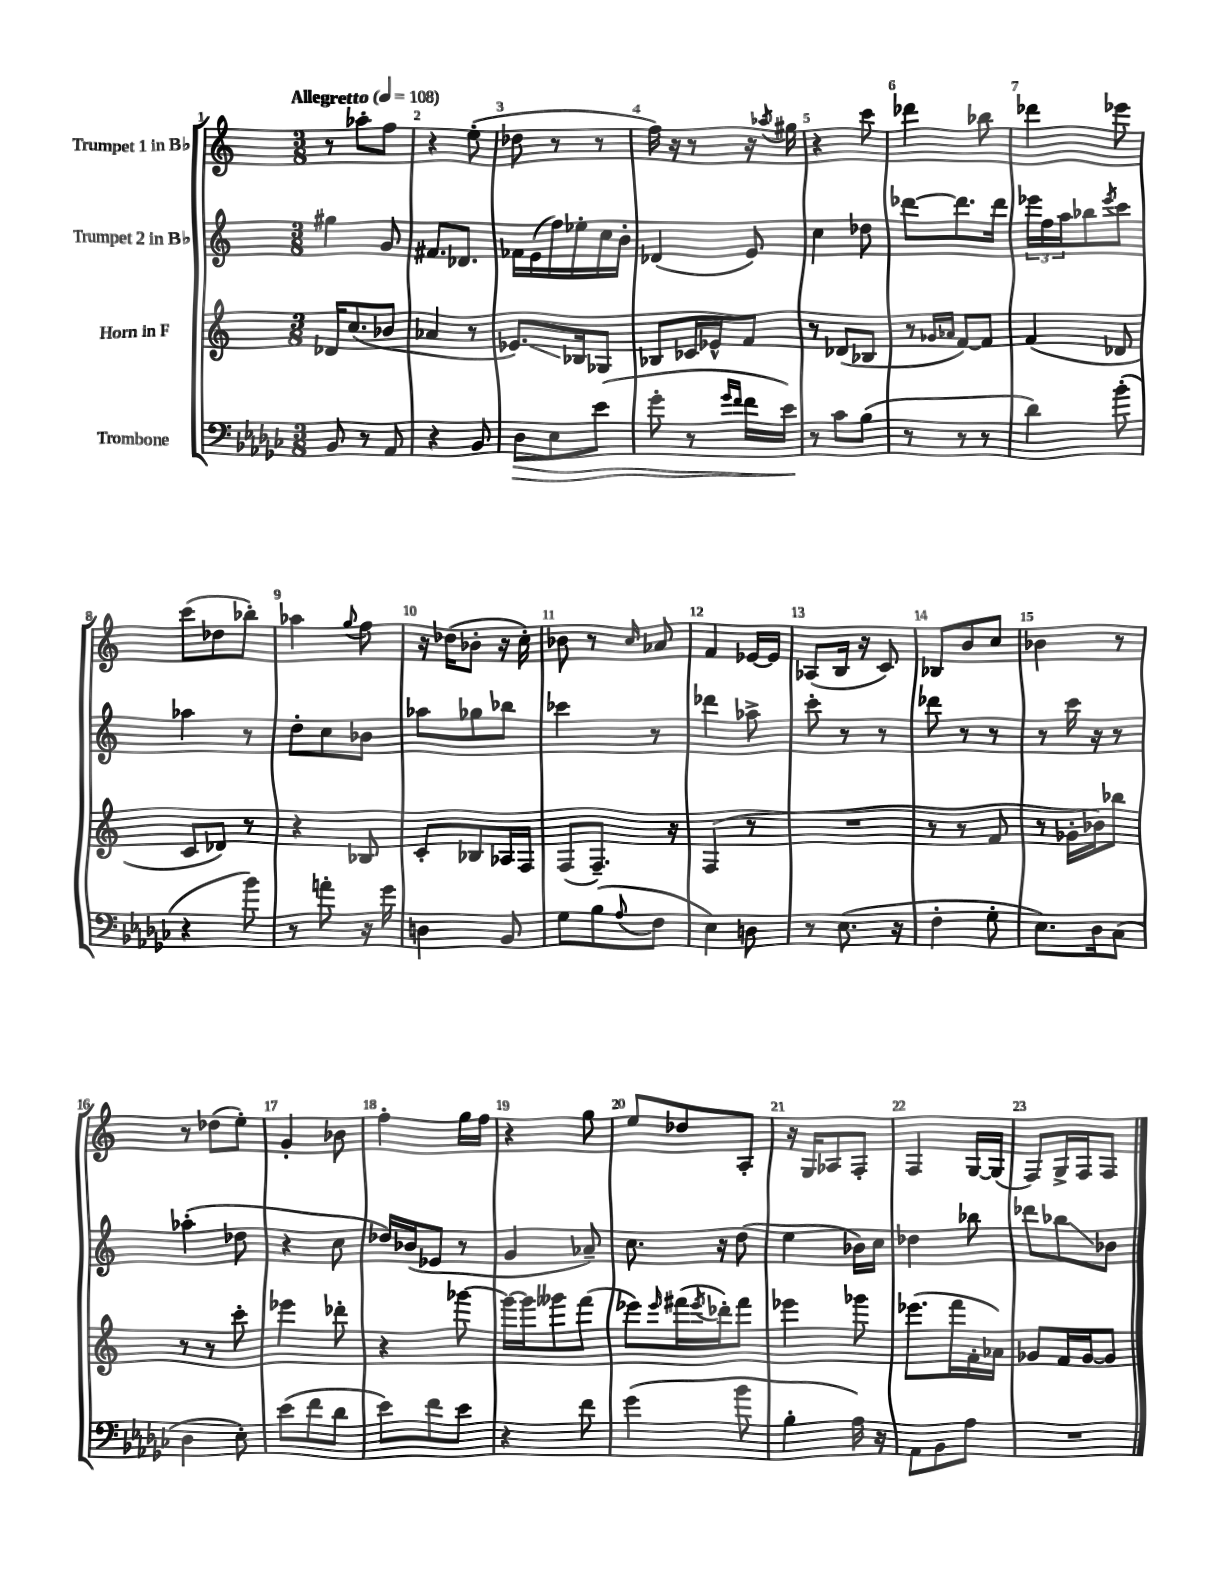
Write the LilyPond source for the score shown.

<<
\new StaffGroup <<
\new Staff = "s0" \with { instrumentName = "Trumpet 1 in Bb" } {
    \clef treble \key c \major \numericTimeSignature \time 3/8 \tempo "Allegretto" 4 = 108
    r8 aes''8-. f''8 |
    r4 e''8-.( |
    des''8 r8 r8 |
    f''16) r16 r8 r16 \acciaccatura { aes''8 } gis''16 |
    r4 c'''8 |
    des'''4 bes''8 |
    des'''4 ees'''8 |
    c'''8( des''8 bes''8-.) |
    aes''4 \appoggiatura { g''8 } f''8 |
    r16 des''16( bes'8-. r16 c''16-.) |
    bes'8 r8 \grace { c''16 } aes'8 |
    f'4 ees'16~ ees'16 |
    aes8( b16 r16 c'8) |
    bes8 b'8 c''8 |
    bes'4 r8 |
    r8 des''8( e''8-.) |
    g'4-. bes'8 |
    f''4-. g''16 f''16 |
    r4 g''8 |
    e''8 des''8 a8-. |
    r16 g16 aes8 f8-. |
    f4 g16~ g16( |
    f8) g16-> f16 f8 \bar "|." |
}
\new Staff = "s1" \with { instrumentName = "Trumpet 2 in Bb" } {
    \clef treble \key c \major \numericTimeSignature \time 3/8
    gis''4 g'8 |
    fis'8. des'8. |
    fes'16 e'16( f''16) ees''16-. c''16 b'16-. |
    des'4( e'8) |
    c''4 des''8 |
    des'''8~ des'''8. des'''16 |
    \tuplet 3/2 { ees'''16 f''16 a''16 } bes''8 \acciaccatura { ees'''8 } c'''8 |
    aes''4 r8 |
    d''8-. c''8 bes'8 |
    aes''8 ges''8 bes''8 |
    ces'''4 r8 |
    des'''4 aes''8-> |
    c'''8-. r8 r8 |
    des'''8 r8 r8 |
    r8 c'''16 r16 r8 |
    aes''4-.( des''8 |
    r4 c''8 |
    des''16) bes'16( ees'8 r8 |
    g'4 aes'8--) |
    c''8. r16 d''8( |
    e''4 bes'16) c''16 |
    des''4 bes''8 |
    des'''8 bes''8\glissando bes'8 \bar "|." |
}
\new Staff = "s2" \with { instrumentName = "Horn in F" } {
    \clef treble \key c \major \numericTimeSignature \time 3/8
    des'16 c''8.( bes'8 |
    aes'4 r8 |
    ees'8.\glissando) bes16 ges8 |
    bes8 ces'16 ees'16-^ f'8 |
    r8 des'8( bes8 |
    r8 \grace { ges'16 aes'16 } f'8~) f'8 |
    f'4( des'8 |
    c'8 des'8) r8 |
    r4 bes8 |
    c'8-. bes8 aes16 f16 |
    f8( f8.--) r16 |
    f4( r8 |
    R4. |
    r8 r8 f'8 |
    r8 ges'16-. bes'16) bes''8 |
    r8 r8 c'''8-. |
    ees'''4 des'''8-. |
    r4 ges'''8~ |
    ges'''16~ ges'''16 geses'''8 f'''8( |
    ees'''8) \grace { ees'''16 } fis'''16( \acciaccatura { ees'''8 } des'''16-.) fis'''8 |
    ees'''4 ges'''8 |
    ees'''8.( f'''16 f'16-. aes'16) |
    ges'8 f'16 ges'16~ ges'8 \bar "|." |
}
\new Staff = "s3" \with { instrumentName = "Trombone" } {
    \clef bass \key ges \major \numericTimeSignature \time 3/8
    bes,8 r8 aes,8 |
    r4 bes,8 |
    des8\> ees8 ees'8( |
    ges'8-. r8 \grace { ges'16 f'16 } f'16 ees'16\!) |
    r8 ces'8 bes8( |
    r8 r8 r8 |
    des'4) bes'8-.( |
    r4 bes'8) |
    r8 a'8-. r16 ges'16 |
    d4 bes,8 |
    ges8 bes8( \appoggiatura { aes8 } f8 |
    ees4) d8 |
    r8 ees8.( r16 |
    f4-. ges8-. |
    ees8.) des16 ces8( |
    des4 ees8-.) |
    ees'8( f'8 des'8 |
    ees'8) f'8 ees'8 |
    r4 f'8 |
    ges'4( bes'8 |
    bes4-. aes16) r16 |
    aes,8 bes,8 aes8 |
    R4. \bar "|." |
}
>>
>>
\layout { \context { \Score \override BarNumber.break-visibility = ##(#f #t #t) barNumberVisibility = #all-bar-numbers-visible } }
